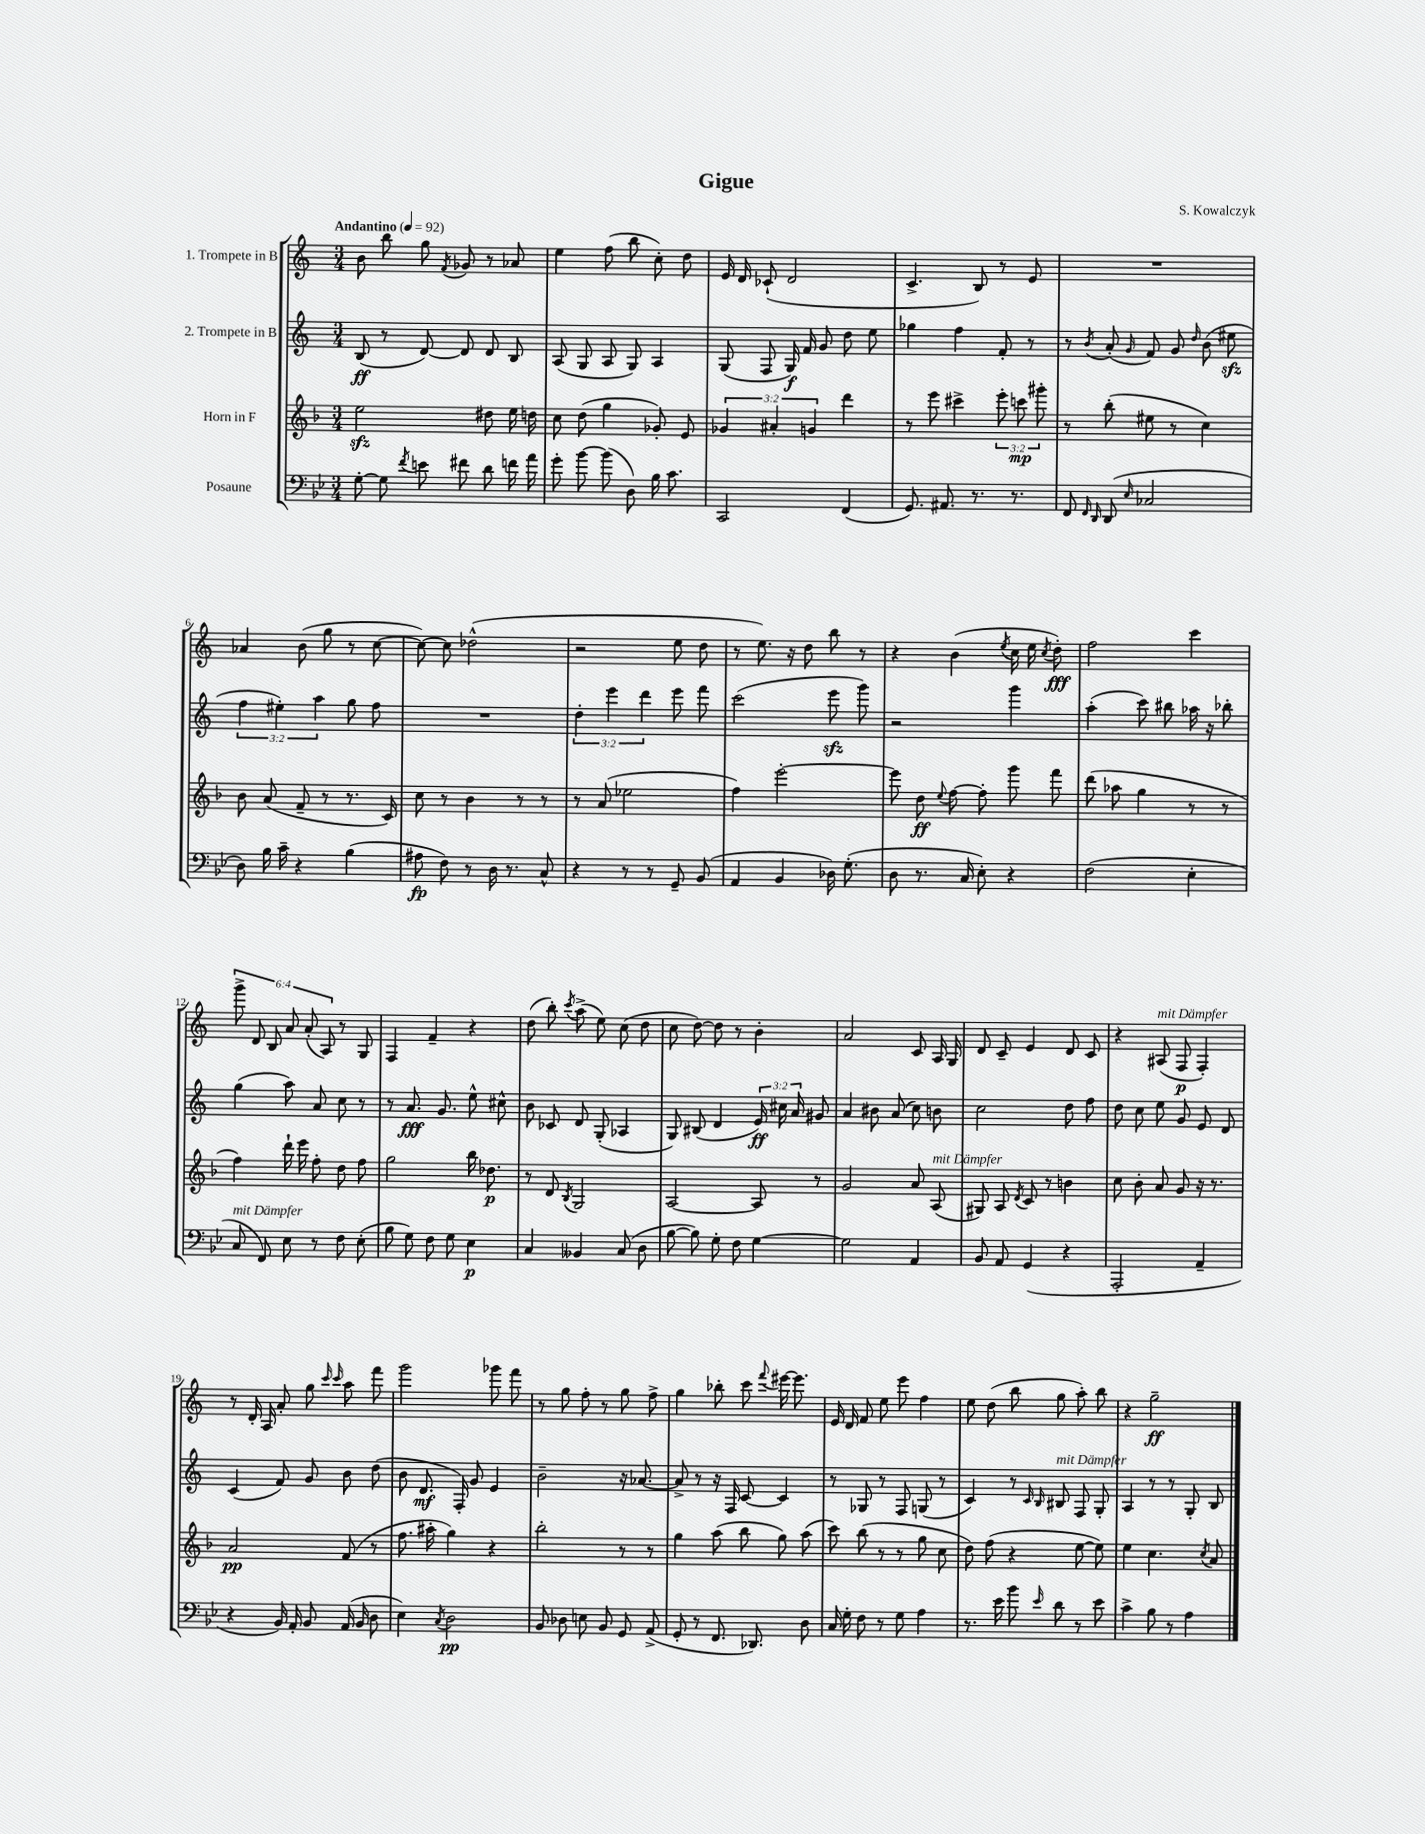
\header { title = "Gigue" composer = "S. Kowalczyk" }
<<
\new StaffGroup <<
\new Staff = "s0" \with { instrumentName = "1. Trompete in B" } {
    \clef treble \key c \major \numericTimeSignature \time 3/4 \override Staff.TupletNumber.text = #tuplet-number::calc-fraction-text \tempo "Andantino" 4 = 92
    \autoBeamOff b'8 b''8 g''8 \acciaccatura { f'8 } ges'8 r8 aes'8 |
    e''4 f''8( b''8 c''8-.) d''8 |
    e'16 d'16 ces'8-!( d'2 |
    c'4.-> b8) r8 e'8 |
    R2. |
    aes'4 b'8( g''8 r8 c''8~ |
    c''8~) c''8 des''2-^( |
    r2 e''8 d''8 |
    r8 e''8.) r16 d''8 b''8 r8 |
    r4 b'4( \acciaccatura { e''8 } c''16 e''16 \acciaccatura { c''8 } d''8-.\fff) |
    f''2 c'''4 |
    \tuplet 6/4 { g'''8-> d'8 b8 a'8 a'8-.( a8) } r8 g8 |
    f4 f'4-- r4 |
    d''8( b''8-.) \acciaccatura { c'''8 } a''8->( e''8) c''8( d''8 |
    c''8 d''8~) d''8 r8 b'4-. |
    a'2 c'8 a16 g16 |
    d'8 c'8-- e'4 d'8 c'8 |
    r4 ais8^\markup { \italic "mit Dämpfer" }( f8\p f4-.) |
    r8 d'16-. a16 a'8-. g''8 \grace { c'''16 c'''16 } a''8 f'''8 |
    g'''2 ges'''8 f'''8 |
    r8 g''8 f''8-. r8 g''8 f''8-> |
    g''4 bes''8-. c'''8 \appoggiatura { f'''8 } eis'''16~ eis'''8. |
    e'16 d'16 f'8 e''8 e'''8 f''4 |
    e''8 d''8( b''8 g''8 a''8-.) b''8 |
    r4 g''2--\ff \bar "|." |
}
\new Staff = "s1" \with { instrumentName = "2. Trompete in B" } {
    \clef treble \key c \major \numericTimeSignature \time 3/4 \override Staff.TupletNumber.text = #tuplet-number::calc-fraction-text
    \autoBeamOff b8\ff( r8 d'8~) d'8 d'8 b8 |
    a8( g8 a8 g8) a4 |
    g8( f8 g16\f) f'16 g'8 d''8 e''8 |
    ges''4 f''4 f'8-. r8 |
    r8 \acciaccatura { b'8 } a'8-.( \grace { g'16 } f'8) g'8 \grace { d''16 } b'8( eis''8\sfz |
    \tuplet 3/2 { f''4 eis''4-.) a''4 } g''8 f''8 |
    R2. |
    \tuplet 3/2 { d''4-. e'''4 d'''4 } e'''8 f'''8 |
    c'''2( e'''8\sfz g'''8) |
    r2 g'''4 |
    a''4-.( c'''8) bis''8 aes''16 r16 bes''8-. |
    g''4( a''8) a'8 c''8 r8 |
    r8 a'8.\fff g'8. e''8-^ cis''8-^ |
    b'8 ces'8 d'8 g8-.( aes4 |
    g8) bis8( d'4 \tuplet 3/2 { e'16\ff) cis''16 a'16 } gis'8 |
    a'4 bis'8 a'8( c''8) b'8 |
    c''2 d''8 f''8 |
    d''8 c''8 e''8 g'8 e'8 d'8 |
    c'4( f'8) g'8 b'8 d''8( |
    b'8 d'8.\mf f16-.) g'8 e'4 |
    b'2-- r16 aes'8.~ |
    aes'8-> r8 r16 f16 c'8~ c'4 |
    r8 ges8 r8 f8 g8( r8 |
    c'4) r8 \grace { c'16 b16 } bis8^\markup { \italic "mit Dämpfer" } f8 g8-. |
    a4 r8 r8 g8-. b8 \bar "|." |
}
\new Staff = "s2" \with { instrumentName = "Horn in F" } {
    \clef treble \key f \major \numericTimeSignature \time 3/4 \override Staff.TupletNumber.text = #tuplet-number::calc-fraction-text
    \autoBeamOff e''2\sfz dis''8 e''16 d''16 |
    c''8 d''8( g''4 ges'8-.) e'8 |
    \tuplet 3/2 { ges'4 ais'4-. g'4 } d'''4 |
    r8 e'''8 cis'''4-> \tuplet 3/2 { e'''8-. c'''8\mp gis'''8-. } |
    r8 bes''8-.( eis''8 r8 c''4) |
    bes'8 a'8( f'8-- r8 r8. c'16) |
    c''8 r8 bes'4 r8 r8 |
    r8 a'8( ees''2 |
    f''4) e'''2~-. |
    e'''8 d''8\ff \appoggiatura { e''8 } f''8~ f''8-. g'''8 f'''8 |
    d'''8( aes''8 g''4 r8 r8 |
    f''4) d'''16-! e'''16 f''8-. d''8 f''8 |
    g''2 bes''16 des''8.\p |
    r8 d'8 \acciaccatura { bes8 } g2 |
    a2~ a8 r8 |
    g'2 a'8 a8^\markup { \italic "mit Dämpfer" }( |
    gis8) a8 \acciaccatura { d'8 } c'8 r8 b'4 |
    c''8 bes'8-. a'8 g'8 r16 r8. |
    a'2\pp f'8( r8 |
    f''8. ais''16-. g''4) r4 |
    bes''2-. r8 r8 |
    g''4 a''8( bes''8 g''8) a''8( |
    c'''8) bes''8( r8 r8 g''8 c''8 |
    d''8) f''8( r4 e''8~ e''8) |
    e''4 c''4. \acciaccatura { c''8 } a'8 \bar "|." |
}
\new Staff = "s3" \with { instrumentName = "Posaune" } {
    \clef bass \key bes \major \numericTimeSignature \time 3/4
    \autoBeamOff g8~-. g8 \acciaccatura { f'8 } e'8 fis'8 d'8 f'16 a'16 |
    g'8-. bes'8~ bes'8( d8) bes16 c'8. |
    c,2 f,4( |
    g,8.) ais,8. r8. r8. |
    f,8 \grace { f,16 d,16 } d,8( \grace { ees16 } ces2 |
    d8) bes16 c'16-- r4 bes4( |
    ais8\fp f8) r8 d16 r8. c8-^ |
    r4 r8 r8 g,8-- bes,8( |
    a,4 bes,4 des16) g8.-.( |
    d8 r8. c16 ees8-.) r4 |
    f2( ees4-. |
    c8^\markup { \italic "mit Dämpfer" } f,8) ees8 r8 f8 ees8-.( |
    bes8 g8) f8 g8 ees4\p |
    c4 beses,4 c8( d8 |
    bes8~ bes8) g8-. f8 g4~ |
    g2 a,4 |
    bes,8 a,8 g,4( r4 |
    a,,2-. a,4-- |
    r4 bes,16) a,16-. bes,8 a,16( bes,16 d8 |
    ees4) \acciaccatura { c8 } d2\pp |
    bes,8 des8 e8 bes,8 g,8 a,8->( |
    g,8-. r8 f,8. des,8.) d8 |
    c16 g16-. f8 r8 g8 a4 |
    r8. ees'16 bes'8 \grace { ees'16 } d'8 r8 ees'8 |
    c'4-> bes8 r8 a4 \bar "|." |
}
>>
>>
